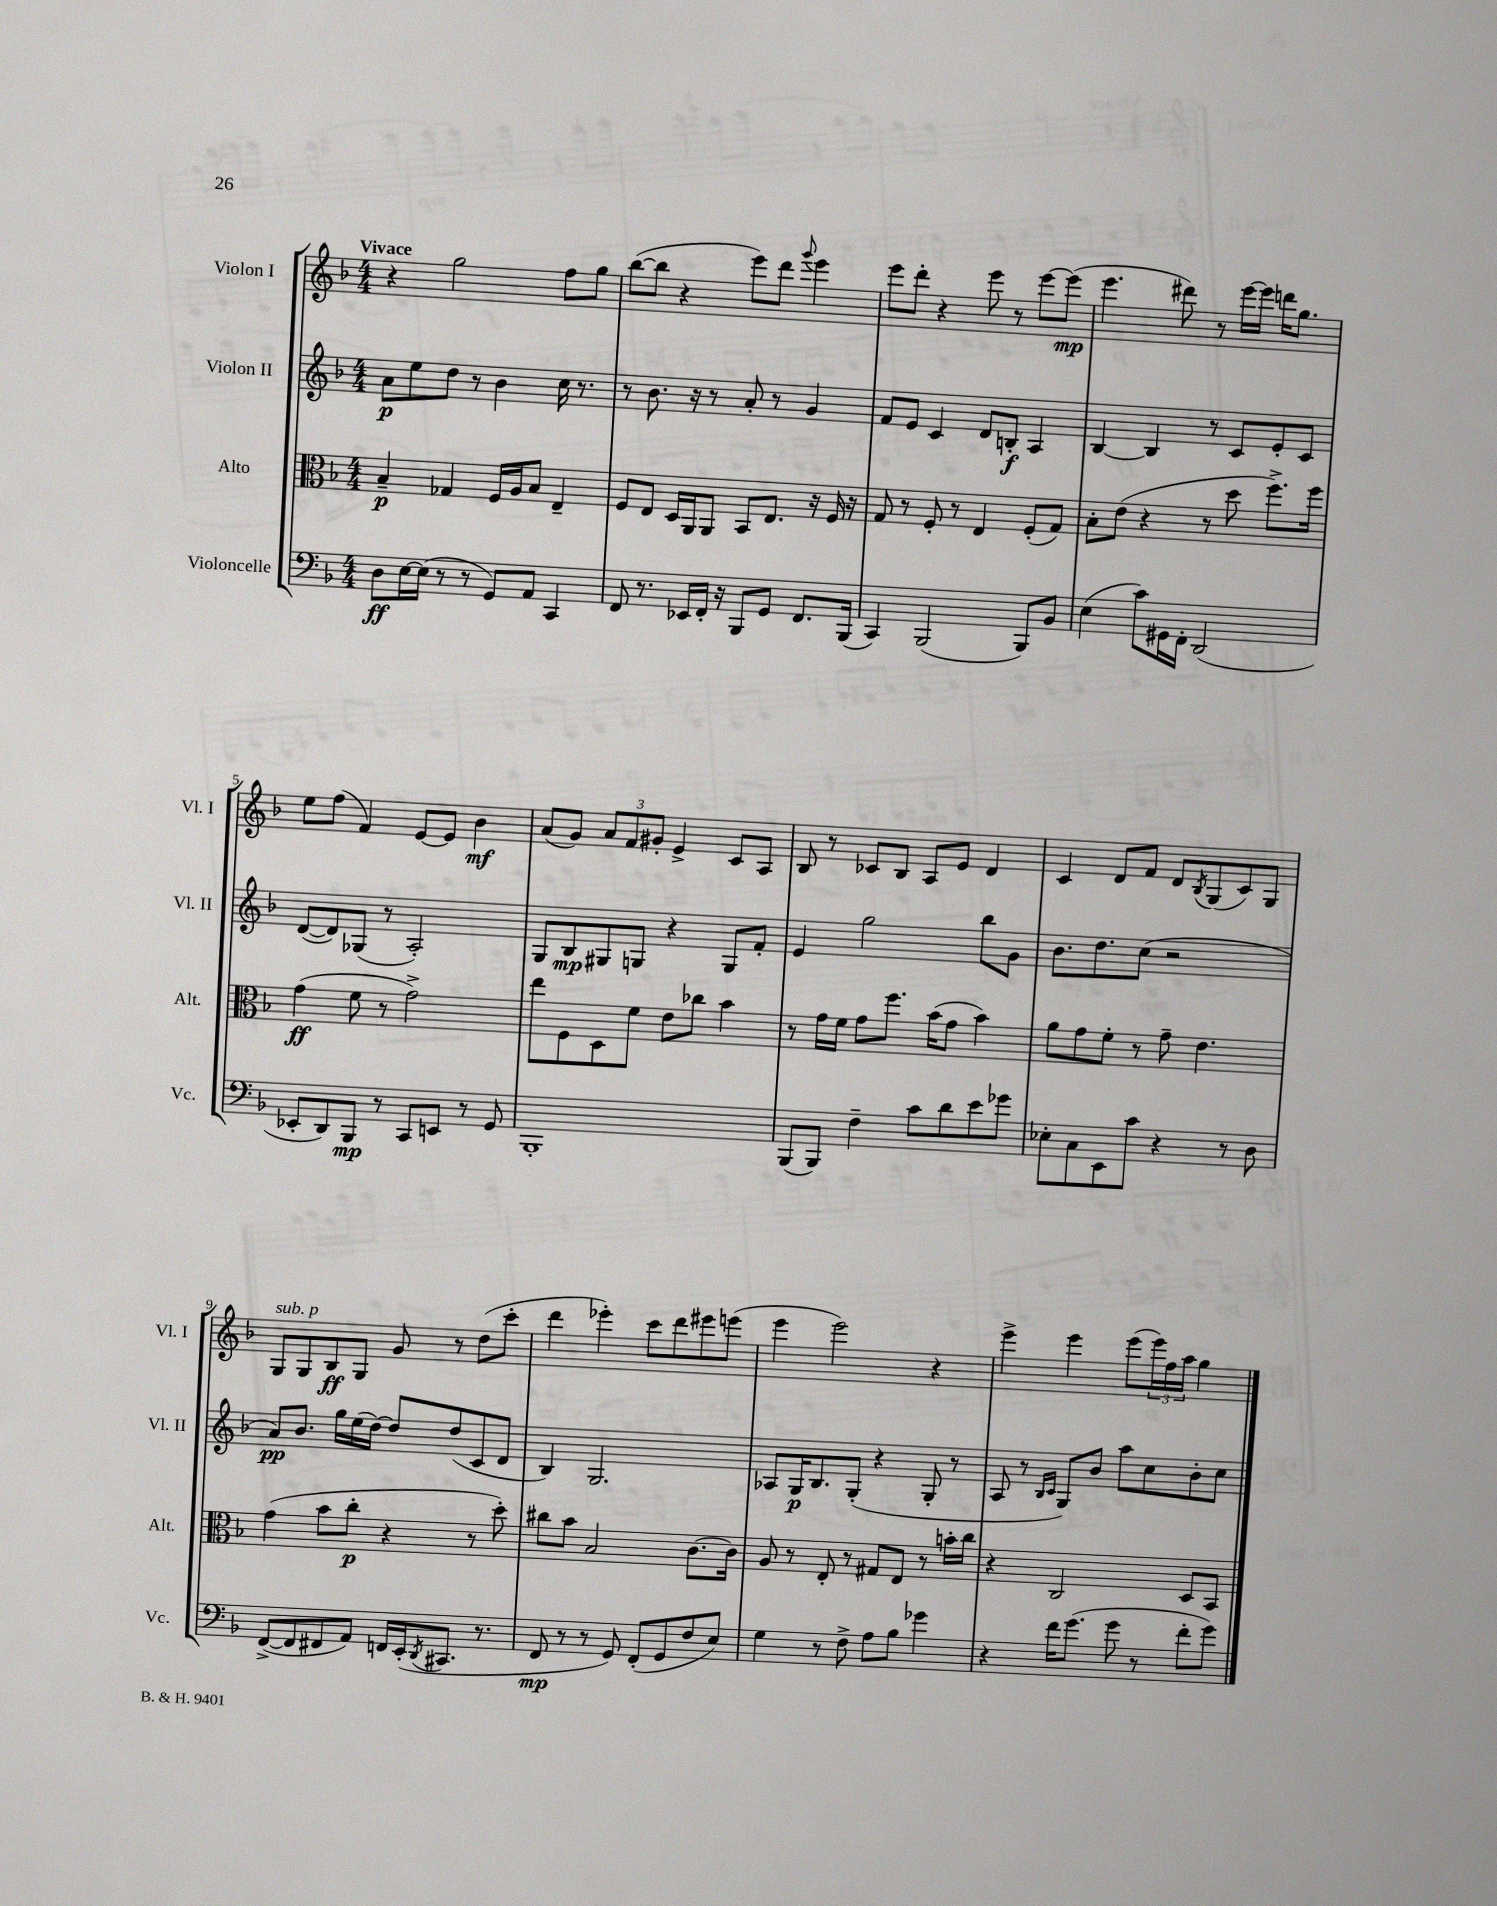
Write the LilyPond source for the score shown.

<<
\new StaffGroup <<
\new Staff = "s0" \with { instrumentName = "Violon I" shortInstrumentName = "Vl. I" } {
    \clef treble \key f \major \numericTimeSignature \time 4/4 \tempo "Vivace"
    r4 g''2 f''8 g''8 |
    bes''8~( bes''8 r4 e'''8) d'''8 \appoggiatura { g'''8 } e'''4 |
    e'''8 d'''8-. r4 e'''8 r8 e'''8~ e'''8\mp( |
    e'''4. dis'''8) r8 e'''16~ e'''16 d'''16 g''8. |
    e''8 f''8( f'4) e'8~ e'8 bes'4\mf |
    a'8( g'8) \tuplet 3/2 { a'8 f'8 gis'8-. } e'4-> c'8 a8 |
    bes8 r8 ces'8 bes8 a8 e'8 d'4 |
    c'4 d'8 f'8 d'8 \acciaccatura { bes8 } g8( c'8) g8 |
    g8^\markup { \italic "sub. p" } g8 bes8\ff g8 g'8 r8 d''8( c'''8-. |
    d'''4 ees'''4-.) c'''8 d'''8 eis'''8 e'''8( |
    e'''4 e'''2) r4 |
    e'''4-> e'''4 e'''8( \tuplet 3/2 { e'''16) f''16 a''16 } g''4 \bar "|." |
}
\new Staff = "s1" \with { instrumentName = "Violon II" shortInstrumentName = "Vl. II" } {
    \clef treble \key f \major \numericTimeSignature \time 4/4
    a'8\p e''8 d''8 r8 bes'4 c''16 r8. |
    r8 bes'8. r16 r8 a'8-. r8 g'4 |
    f'8 e'8 c'4 d'8 b8-.\f a4 |
    bes4~ bes4 r8 c'8 e'8-. c'8 |
    d'8~( d'8) ges8( r8 a2-.) |
    g8 bes8\mp gis8 g8 r4 g8 f'8-. |
    e'4 g''2 bes''8 g'8 |
    bes'8. d''8. c''8( r2 |
    a'8\pp) bes'8. g''16 e''16( d''16~) d''8 d''8( c'8 d'8 |
    bes4) g2. |
    aes8 g16\p bes8. g8-.( r4 g8-. r8 |
    a8 r8 \grace { bes16 c'16 } g8) bes'8 a''8 c''8 bes'8-. c''8 \bar "|." |
}
\new Staff = "s2" \with { instrumentName = "Alto" shortInstrumentName = "Alt." } {
    \clef alto \key f \major \numericTimeSignature \time 4/4
    bes4--\p ges4 f16 a16 bes8 e4-- |
    f8 e8 d16 a,16 a,8 bes,8 e8. r16 f16 r16 |
    g8 r8 f8-. r8 e4 f8-.( g8) |
    bes8-. e'8( r4 r8 d''8 f''8.->) f''16 |
    g'4\ff( f'8 r8 g'2->) |
    e''8 f8 d8 f'8 e'8 ces''8 bes'4 |
    r8 g'16 f'16 g'8 f''8. bes'16( g'8 bes'4) |
    a'8 g'8 f'8-. r8 g'8-- e'4. |
    g'4( bes'8 c''8-.\p r4 r8 d''8-.) |
    cis''8 bes'8 bes2 c'8.~ c'16 |
    a8 r8 e8-. r8 gis8 e8 r8 b'16-. c''16 |
    r4 c2 d8 bes,8 \bar "|." |
}
\new Staff = "s3" \with { instrumentName = "Violoncelle" shortInstrumentName = "Vc." } {
    \clef bass \key f \major \numericTimeSignature \time 4/4
    d8\ff e16~ e16( r8 r8 g,8) a,8 c,4 |
    f,8 r8. ees,16 f,16-. r16 bes,,8 g,8 f,8. bes,,16( |
    c,4) bes,,2( bes,,8) bes,8 |
    e4( c'8) gis,16 f,16-. d,2( |
    ees,8-. d,8) bes,,8\mp r8 c,8 e,8 r8 g,8 |
    bes,,1-. |
    bes,,8( bes,,8) f4-- c'8 d'8 e'8 ges'8 |
    ees8-. c8 e,8 c'8 r4 r8 d8 |
    f,8~->( f,8 fis,8 a,8) f,16 e,16-.( \acciaccatura { d,8 } cis,8. r8. |
    f,8\mp r8 r8 g,8) f,8-.( g,8 f8 e8) |
    g4 r8 f8-> a8 bes8 ges'4 |
    r4 f'16 g'8.( g'8 r8 f'8-. g'8) \bar "|." |
}
>>
>>
